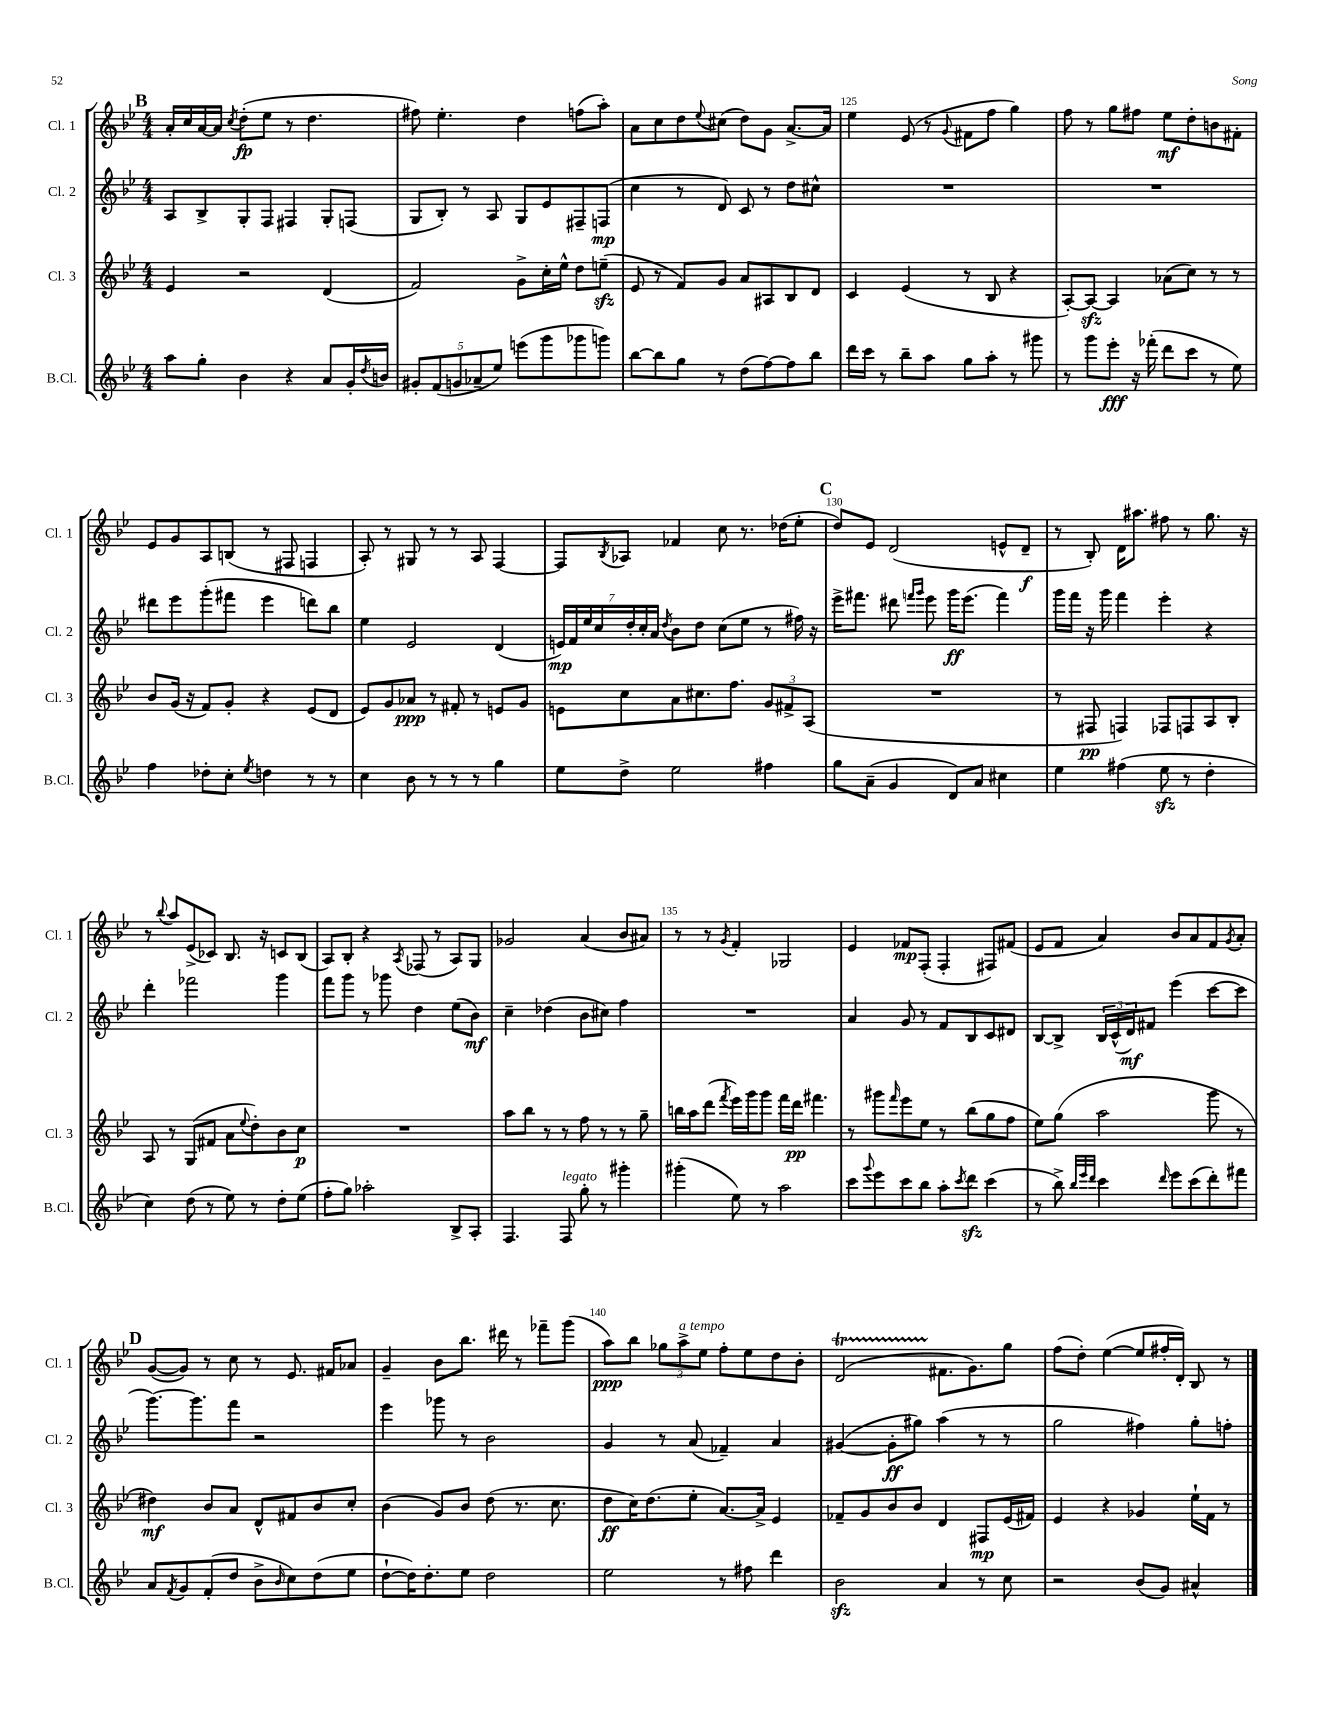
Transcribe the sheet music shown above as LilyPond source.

<<
\new StaffGroup <<
\new Staff = "s0" \with { instrumentName = "Cl. 1" shortInstrumentName = "Cl. 1" } {
    \clef treble \key bes \major \numericTimeSignature \time 4/4
    \mark \markup { \bold "B" } a'16-. c''16 a'16~ a'16 \acciaccatura { c''8 } d''8-.\fp( ees''8 r8 d''4. |
    fis''8) ees''4.-. d''4 f''8( a''8-.) |
    a'8 c''8 d''8 \appoggiatura { ees''8 } cis''8( d''8) g'8 a'8.~-> a'16 |
    ees''4 ees'8( r8 \appoggiatura { g'8 } fis'8 f''8 g''4) |
    f''8 r8 g''8 fis''8 ees''8\mf d''8-. b'8 fis'8-. |
    ees'8 g'8 a8 b8( r8 fis8 f4 |
    a8-.) r8 gis8 r8 r8 a8 f4~ |
    f8 \acciaccatura { bes8 } aes8 fes'4 c''8 r8. des''16( ees''8-. |
    \mark \markup { \bold "C" } d''8) ees'8 d'2( e'8-^ d'8--\f |
    r8 bes8-.) d'16 ais''8. fis''8 r8 g''8. r16 |
    r8 \appoggiatura { bes''8 } a''8 ees'8->( ces'8) bes8. r16 c'8 bes8( |
    a8) bes8-. r4 \acciaccatura { a8 } fes8( r8 a8) g8 |
    ges'2 a'4( bes'8 ais'8) |
    r8 r8 \acciaccatura { g'8 } f'4-. ges2 |
    ees'4 fes'8\mp f8-.( f4-. fis8) fis'8( |
    ees'8 f'8 a'4) bes'8 a'8 f'8 \acciaccatura { g'8 } a'8-. |
    \mark \markup { \bold "D" } g'8~( g'8) r8 c''8 r8 ees'8. fis'16 aes'8 |
    g'4-- bes'8 bes''8. dis'''16 r8 fes'''8-- g'''8( |
    a''8\ppp) bes''8 \tuplet 3/2 { ges''8 a''8->^\markup { \italic "a tempo" } ees''8 } f''8-. ees''8 d''8 bes'8-. |
    d'2\startTrillSpan( fis'8.\stopTrillSpan g'8.) g''8 |
    f''8( d''8-.) ees''4~( ees''8 fis''16-. d'16-.) bes8 r8 \bar "|." |
}
\new Staff = "s1" \with { instrumentName = "Cl. 2" shortInstrumentName = "Cl. 2" } {
    \clef treble \key bes \major \numericTimeSignature \time 4/4
    \mark \markup { \bold "B" } a8 bes8-> g8-. f8 fis4 g8-. f8( |
    g8 bes8-.) r8 a8 g8 ees'8 fis8-- f8\mp( |
    c''4 r8 d'8) c'8 r8 d''8 cis''8-^ |
    R1 |
    R1 |
    dis'''8 ees'''8 g'''8-.( fis'''8 ees'''4 d'''8) bes''8 |
    ees''4 ees'2 d'4( |
    \tuplet 7/4 { e'16\mp) f'16 ees''16 c''16 d''16-. c''16-. a'16 } \acciaccatura { d''8 } bes'8 d''8 c''8( ees''8 r8 fis''16) r16 |
    \mark \markup { \bold "C" } ees'''16-> fis'''8. dis'''8 \grace { f'''16 g'''16 } ees'''8 g'''16\ff ees'''8.( f'''4) |
    g'''16 f'''16 r16 g'''16 f'''4 ees'''4-. r4 |
    d'''4-. fes'''2 g'''4 |
    f'''8 g'''8 r8 ges'''8 d''4 ees''8( bes'8\mf) |
    c''4-- des''4( bes'8 cis''8) f''4 |
    R1 |
    a'4 g'8 r8 f'8 bes8 c'8 dis'8 |
    bes8~ bes8-> \tuplet 3/2 { bes16 c'16-^( d'16\mf) } fis'8 ees'''4( c'''8~ c'''8 |
    \mark \markup { \bold "D" } g'''8.~) g'''8. f'''8 r2 |
    ees'''4 ges'''8 r8 bes'2 |
    g'4 r8 a'8( fes'4--) a'4 |
    gis'4~( gis'8-.\ff gis''8) a''4( r8 r8 |
    g''2 fis''4) g''8-. f''8-. \bar "|." |
}
\new Staff = "s2" \with { instrumentName = "Cl. 3" shortInstrumentName = "Cl. 3" } {
    \clef treble \key bes \major \numericTimeSignature \time 4/4
    \mark \markup { \bold "B" } ees'4 r2 d'4( |
    f'2) g'8-> c''16-. ees''16-^ d''8 e''8--\sfz( |
    ees'8 r8 f'8) g'8 a'8 ais8 bes8 d'8 |
    c'4 ees'4( r8 bes8 r4 |
    a8~-.) a8~\sfz a4 aes'8( c''8) r8 r8 |
    bes'8 g'16( r16 f'8) g'8-. r4 ees'8( d'8 |
    ees'8) g'8 aes'8\ppp r8 fis'8-. r8 e'8 g'8 |
    e'8 c''8 a'8 cis''8. f''8. \tuplet 3/2 { g'8 fis'8-> a8( } |
    \mark \markup { \bold "C" } R1 |
    r8 fis8\pp f4) fes8 f8 a8 bes8-. |
    a8 r8 g8( fis'8 a'8 \appoggiatura { ees''8 } d''8-.) bes'8 c''8\p |
    R1 |
    a''8 bes''8 r8 r8 f''8 r8 r8 g''8-- |
    b''16 a''16 d'''8( \acciaccatura { f'''8 } ees'''16) g'''16 g'''8 f'''16 d'''16\pp fis'''4. |
    r8 gis'''8 \grace { f'''16 } ees'''8 ees''8 r8 bes''8( g''8 f''8 |
    ees''8) g''8( a''2 g'''8 r8 |
    \mark \markup { \bold "D" } dis''4\mf) bes'8 a'8 d'8-^ fis'8 bes'8 c''8-. |
    bes'4( g'8) bes'8 d''8( r8. c''8. |
    d''8\ff c''16) d''8.( ees''8-. a'8.~) a'16-> ees'4 |
    fes'8-- g'8 bes'8 bes'8 d'4 fis8\mp ees'16( fis'16) |
    ees'4 r4 ges'4 ees''16-! f'16 r8 \bar "|." |
}
\new Staff = "s3" \with { instrumentName = "B.Cl." shortInstrumentName = "B.Cl." } {
    \clef treble \key bes \major \numericTimeSignature \time 4/4
    \mark \markup { \bold "B" } a''8 g''8-. bes'4 r4 a'8 g'16-. \acciaccatura { d''8 } b'16 |
    \tuplet 5/4 { gis'8-. f'8( g'8 aes'8-- ees''8) } e'''8( g'''8 ges'''8 g'''8) |
    bes''8~ bes''8 g''8 r8 d''8( f''8~) f''8 bes''8 |
    d'''16 c'''16 r8 bes''8-- a''8 g''8 a''8-. r8 gis'''8 |
    r8 g'''8 ees'''8-.\fff r16 fes'''16-.( d'''8 c'''8 r8 ees''8) |
    f''4 des''8-. c''8-. \acciaccatura { ees''8 } d''4 r8 r8 |
    c''4 bes'8 r8 r8 r8 g''4 |
    ees''8 d''8-> ees''2 fis''4 |
    \mark \markup { \bold "C" } g''8 a'8--( g'4 d'8) a'8 cis''4 |
    ees''4 fis''4( ees''8\sfz r8 d''4-. |
    c''4) d''8( r8 ees''8) r8 d''8-. ees''8( |
    f''8-. g''8) aes''2-. bes8-> a8-. |
    f4. f8^\markup { \italic "legato" } g''8-. r8 gis'''4-. |
    gis'''4-.( ees''8) r8 a''2 |
    c'''8 \appoggiatura { g'''8 } ees'''8 c'''8 bes''8 a''8-. \acciaccatura { c'''8 } d'''8\sfz c'''4( |
    r8 bes''8->) \grace { bes''32 ees'''32 d'''32 } c'''4 \grace { d'''16 } ees'''8 c'''8( d'''8-.) fis'''8 |
    \mark \markup { \bold "D" } a'8 \acciaccatura { f'8 } g'8 f'8-.( d''8 bes'8-> \grace { bes'16 } c''8) d''8( ees''8 |
    d''8~-! d''16) d''8.-. ees''8 d''2 |
    ees''2 r8 fis''8 d'''4 |
    bes'2\sfz a'4 r8 c''8 |
    r2 bes'8( g'8) ais'4-^ \bar "|." |
}
>>
>>
\layout { \context { \Score currentBarNumber = #122 \override BarNumber.break-visibility = ##(#f #t #t) barNumberVisibility = #(every-nth-bar-number-visible 5) } }
